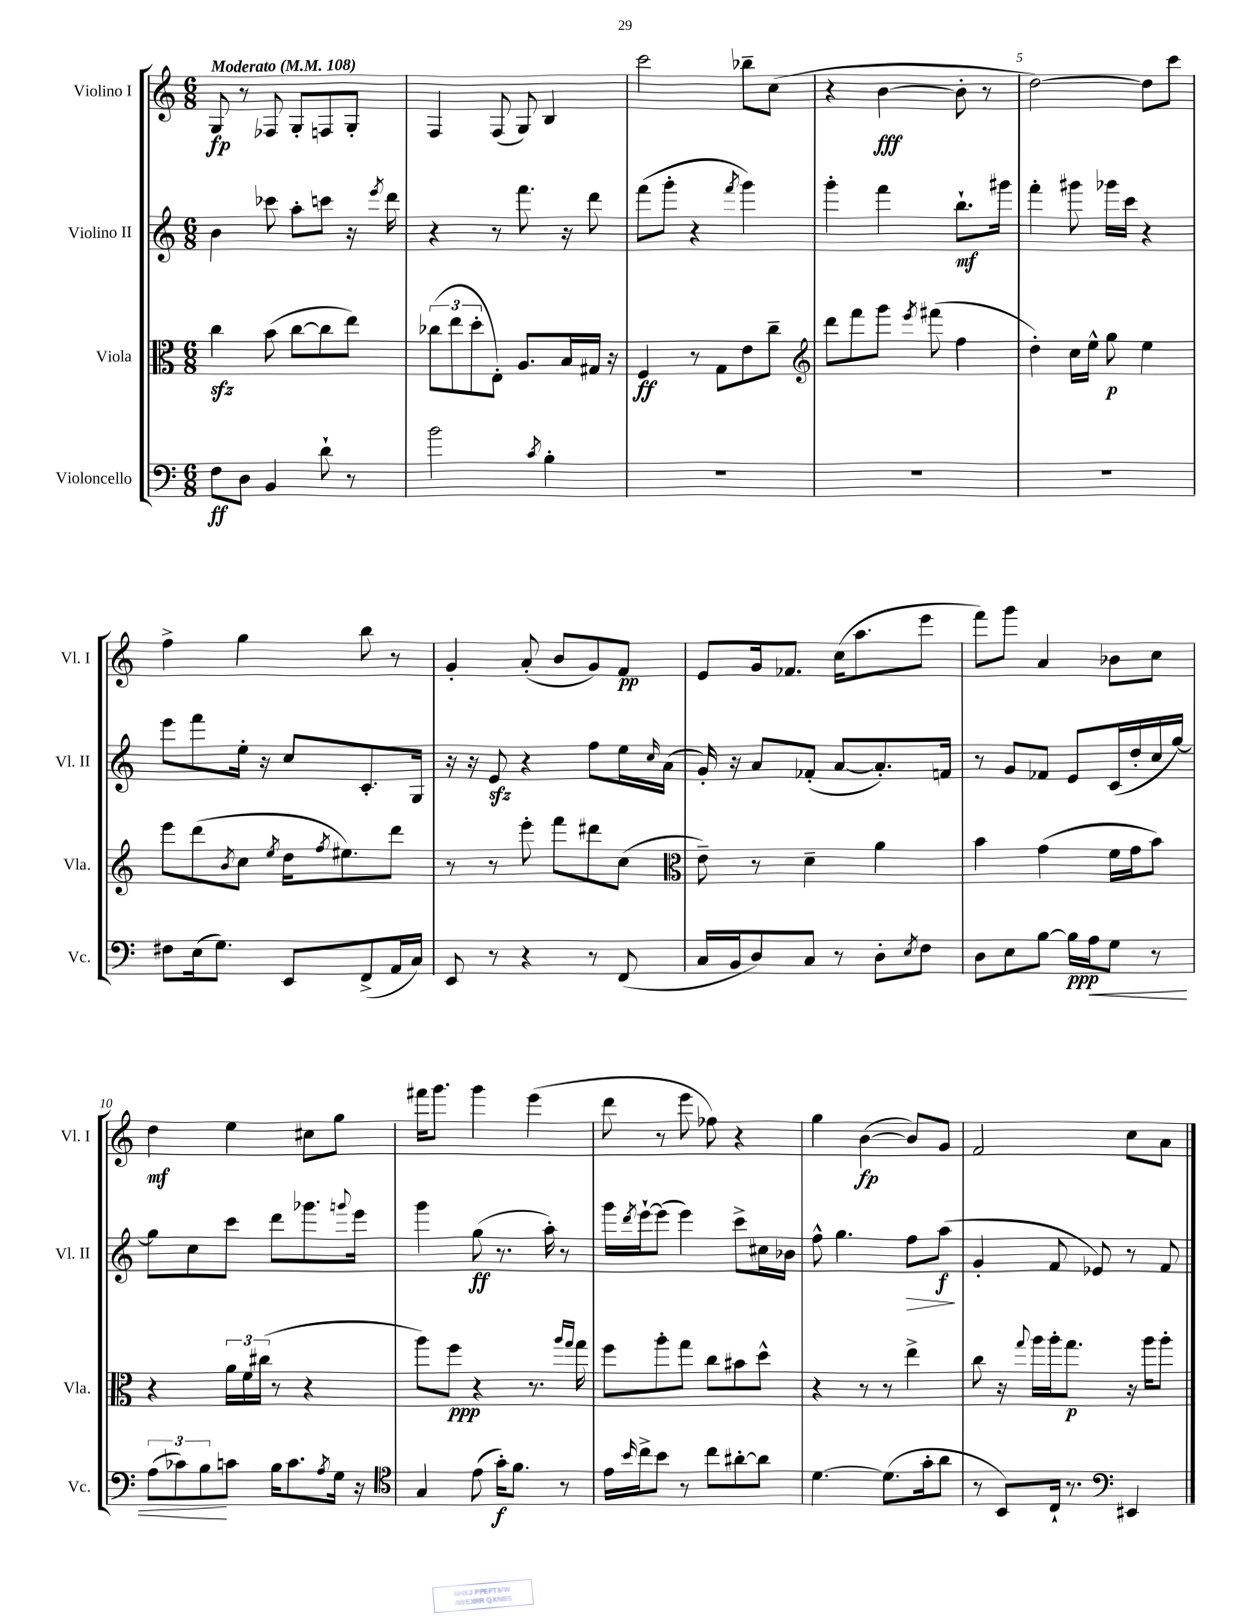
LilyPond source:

<<
\new StaffGroup <<
\new Staff = "s0" \with { instrumentName = "Violino I" shortInstrumentName = "Vl. I" } {
    \clef treble \key c \major \numericTimeSignature \time 6/8 \tempo "Moderato" 4 = 108
    g8\fp r8 fes8 g8-. f8 g8-. |
    f4 f8( g8) b4 |
    c'''2 bes''8-- c''8( |
    r4 b'4~\fff b'8-. r8 |
    d''2~) d''8 c'''8 |
    f''4-> g''4 b''8 r8 |
    g'4-. a'8-.( b'8 g'8) f'8\pp |
    e'8 g'16 fes'8. c''16( a''8. e'''8 |
    f'''8) g'''8 a'4 bes'8 c''8 |
    d''4\mf e''4 cis''8 g''8 |
    fis'''16 g'''8. g'''4 e'''4( |
    d'''8 r8 e'''8 fes''8) r4 |
    g''4 b'4~\fp( b'8) g'8 |
    f'2 c''8 a'8 \bar "|." |
}
\new Staff = "s1" \with { instrumentName = "Violino II" shortInstrumentName = "Vl. II" } {
    \clef treble \key c \major \numericTimeSignature \time 6/8
    b'4 ces'''8 a''8-. c'''8 r16 \acciaccatura { e'''8 } d'''16 |
    r4 r8 f'''8. r16 d'''8 |
    f'''8( g'''8-. r4 \acciaccatura { f'''8 } g'''4) |
    g'''4-. f'''4 b''8.-!\mf gis'''16 |
    f'''4-. gis'''8 ges'''16 c'''16 r4 |
    e'''8 f'''8 e''16-. r16 c''8 c'8.-. g16 |
    r16 r16 e'8\sfz r4 f''8 e''16 \grace { c''16 } a'16( |
    g'16-.) r16 a'8 fes'8-.( a'8~ a'8.-.) f'16 |
    r8 g'8 fes'8 e'8 c'16( d''16-. c''16 g''16~) |
    g''8 c''8 c'''8 d'''8 ges'''8. \appoggiatura { g'''8 } e'''16 |
    g'''4 g''8\ff( r8. a''16-.) r8 |
    g'''16 \acciaccatura { d'''8 } e'''16~-! e'''8( e'''4) c'''8-> cis''16 bes'16 |
    f''8-^ g''4. f''8\> a''8\f\!( |
    g'4-. f'8 ees'8) r8 f'8 \bar "|." |
}
\new Staff = "s2" \with { instrumentName = "Viola" shortInstrumentName = "Vla." } {
    \clef alto \key c \major \numericTimeSignature \time 6/8
    c''4\sfz b'8( c''8~ c''8 e''8) |
    \tuplet 3/2 { ces''8( e''8 d''8-. } e8-.) a8. b16 gis16 r16 |
    f4\ff r8 g8 e'8 c''8-- |
    \clef treble d'''8 f'''8 g'''8 \acciaccatura { e'''8 } fis'''8( f''4 |
    d''4-.) c''16 e''16-^ g''8\p e''4 |
    e'''8 d'''8( \acciaccatura { b'8 } c''8 \acciaccatura { e''8 } d''16 \acciaccatura { f''8 } eis''8.) d'''8 |
    r8 r8 e'''8-. f'''8 dis'''8 c''8( |
    \clef alto e'8--) r8 d'4-- a'4 |
    b'4 g'4( f'16 g'16 b'8) |
    r4 \tuplet 3/2 { a'16 f'16 cis''16( } r8 r4 |
    a''8) f''8\ppp r4 r8. \grace { a''16 g''16 } g''16 |
    f''8 a''8-. g''8 c''8 bis'8 d''8-^ |
    r4 r8 r8 e''4-> |
    c''8 r16 \appoggiatura { g''8 } a''16 a''16-. g''8.\p r16 a''16 a''8-. \bar "|." |
}
\new Staff = "s3" \with { instrumentName = "Violoncello" shortInstrumentName = "Vc." } {
    \clef bass \key c \major \numericTimeSignature \time 6/8
    f8\ff d8 b,4 d'8-! r8 |
    b'2 \acciaccatura { c'8 } b4-. |
    R2. |
    R2. |
    R2. |
    fis8 e16( g8.) e,8 f,8->( a,16 c16) |
    e,8 r8 r4 r8 f,8( |
    c16 b,16 d8) c8 r8 d8-. \acciaccatura { e8 } f8 |
    d8 e8 b8~ b16\ppp a16\< g8 r8 |
    \tuplet 3/2 { a8( ces'8) b8\! } c'8 b16 c'8. \acciaccatura { a8 } g16 r16 |
    \clef tenor g4 e'8( g'16-.\f) f'8. r8 |
    e'16 \grace { b'16 } c''16-> b'8 r8 c''8 ais'8~-. ais'8 |
    d'4.~ d'8.( g'16-. a'8 |
    r8 b,8) c16-! r8. \clef bass eis,4 \bar "|." |
}
>>
>>
\layout { \context { \Score \override BarNumber.break-visibility = ##(#f #t #t) barNumberVisibility = #(every-nth-bar-number-visible 5) } }
